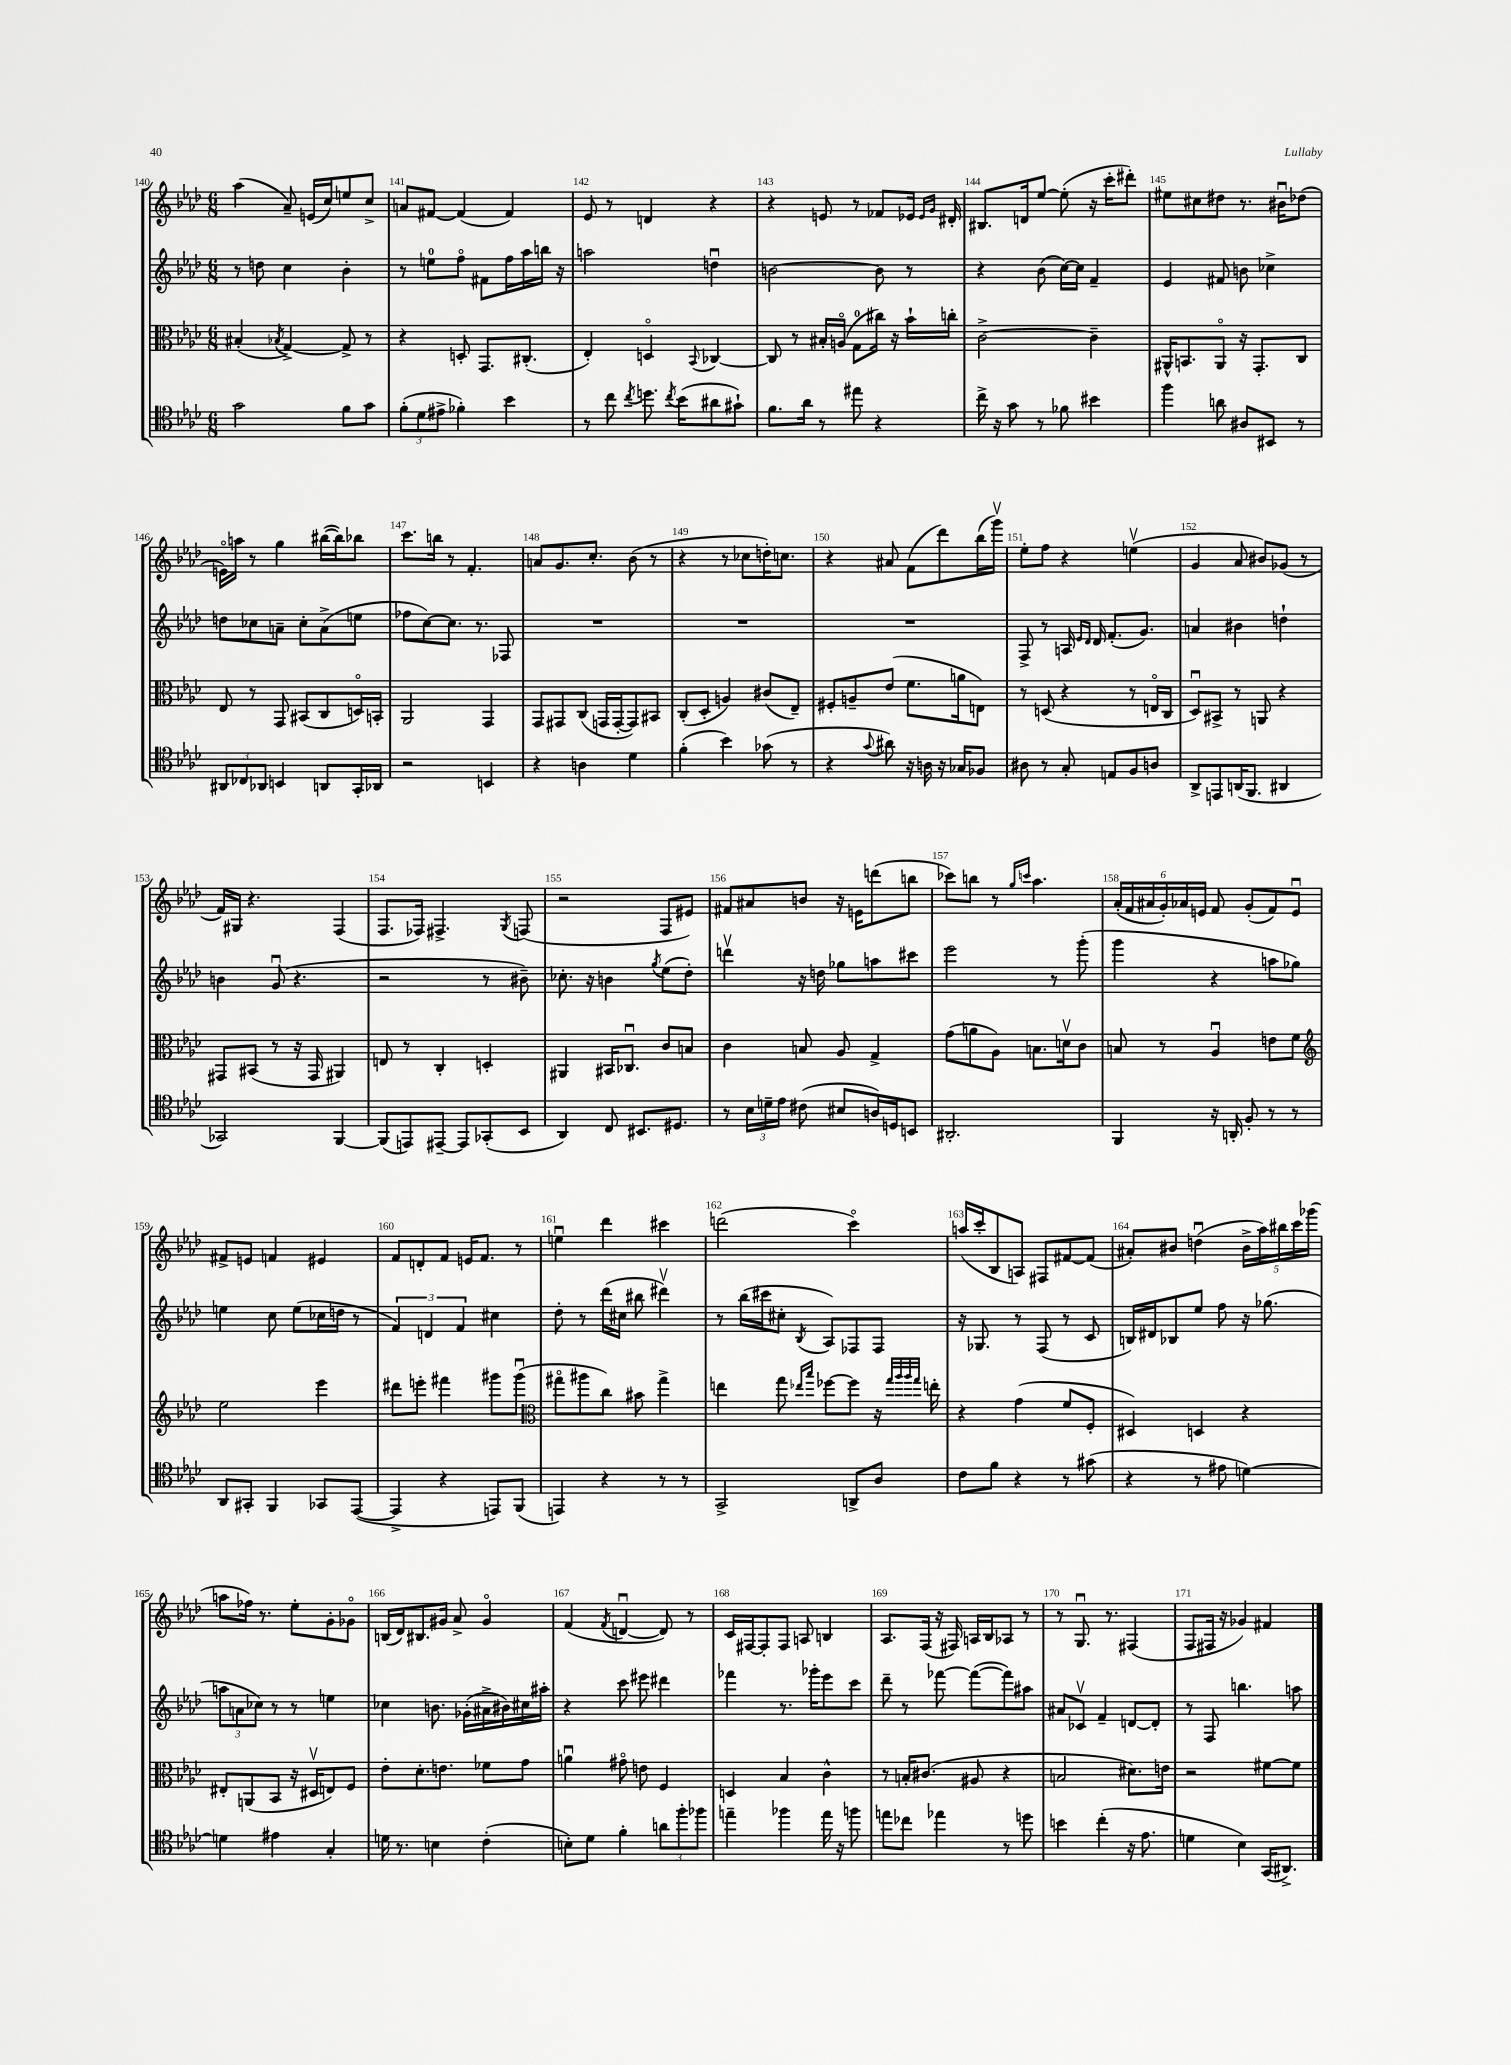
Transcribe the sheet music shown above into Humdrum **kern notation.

**kern	**kern	**kern	**kern
*staff4	*staff3	*staff2	*staff1
*clefC4	*clefC3	*clefG2	*clefG2
*k[b-e-a-d-]	*k[b-e-a-d-]	*k[b-e-a-d-]	*k[b-e-a-d-]
*M6/8	*M6/8	*M6/8	*M6/8
2g	(4B#'	8r	(4aa-
.	.	8dd	.
.	8qB-	.	.
.	[4G^)	4cc	8a-~)
.	.	.	(16e
.	.	.	16cc)
8f	8G^]	4b-'	8ee
8g	8r	.	8cc^
=	=	=	=
(12f'	4r	8r	8a
12d-	.	.	.
.	.	8ee	[8f#
12e#^	.	.	.
4f-')	8D'	8ffo	(4f#]
.	8.GG	8f#	.
4b-	.	16ff	4f#)
.	(8.C#'	16aa-	.
.	.	16bb	.
.	.	16r	.
=	=	=	=
8r	4E-')	2aa	8e-
8cc	.	.	8r
8qcc	.	.	.
8.dd	4Do	.	4d
8qcc	.	.	.
(16b-	.	.	.
.	8qqBB-	.	.
8a#	[4C-	4ddu	4r
8g#`)	.	.	.
=	=	=	=
8.f	8C-]	[2b	4r
.	8r	.	.
16a-	.	.	.
8r	16B#'	.	8e
.	(16Ao	.	.
8ee#	8G	.	8r
4r	16cc#)	8b]	8f-
.	16r	.	.
.	16b-`	8r	16e-
.	.	.	16qqe-
.	.	.	16qqg
.	16cc'	.	16d#'
=	=	=	=
16cc^	[2c^	4r	8.B#
16r	.	.	.
8g	.	.	.
.	.	.	16d
8r	.	(8b-	[8ee-
8f-	.	[16cc)	(8ee-']
.	.	16cc]	.
4b#	4c~]	4f~	16r
.	.	.	16ccc'
.	.	.	8ddd#')
=	=	=	=
4ff	16AA#^^	4e-	8ee#
.	8.BB	.	.
.	.	.	8cc#
8a	8AA#o	8f#	8dd#
8A#	16r	8b	8.r
.	8.GG'	.	.
8BB#	.	4cc-^	.
.	.	.	16b#u
8r	8C	.	(8dd-
=	=	=	=
12AA#	8E-	8dd	16eo)
.	.	.	16aa
12C-	.	.	.
.	8r	8cc-	8r
12AA-	.	.	.
4BB	8GG	8a~	4gg
.	(8BB#	8cc-'	.
8AA	8C	(8a^	([16bb#
.	.	.	16bb#])
16GG'	16Do)	8ee	8bb-
16AA-	16BB'	.	.
=	=	=	=
2r	2AA-	8ff-	8.ccc
.	.	[8cc)	.
.	.	.	16bb
.	.	8.cc]	8r
.	.	.	4.f'
.	.	8.r	.
4BB	4GG	.	.
.	.	8F-	.
=	=	=	=
4r	8GG	2.r	8a
.	8GG#	.	8.g
4A	(8C	.	.
.	.	.	8.cc'
.	16GG	.	.
.	[16GG'	.	.
4d-	8GG])	.	(8b-
.	8BB#	.	8r
=	=	=	=
(4f'	(8C'	2.r	4r
.	8D-'	.	.
4b-)	4A)	.	8r
.	.	.	8cc-
(8g-	(8c#	.	16dd')
.	.	.	8.cc
8r	8E-~)	.	.
=	=	=	=
4r	8F#'	2.r	4r
.	8A~	.	.
8qqg	.	.	.
8a#)	(8e-	.	8a#
16r	8.f	.	(8f
16A	.	.	.
16r	.	.	8ddd-)
16G-	16a	.	.
8F-	8E)	.	(16bb-
.	.	.	16gggv)
=	=	=	=
8A#	8r	8F^	8ee-'
8r	(8D	8r	8ff
8G'	4r	16A	4r
.	.	16qqe-	.
.	.	16qqd-	.
.	.	16d-	.
8E	.	(8.f'	.
8F	8r	.	(4eev
.	.	8.g)	.
8A	16Eo	.	.
.	16C	.	.
=	=	=	=
8AA-^	8D-u)	4a	4g
8EE	8BB#^	.	.
(16AA	8r	4b#	8a-
8.FF	.	.	.
.	8AA	.	8b#)
4AA#	4r	4dd`	(8g-
.	.	.	8r
=	=	=	=
2GG-)	8GG#	4b	16f)
.	.	.	16G#
.	(8BB#	.	4.r
.	8r	(8gu	.
.	16r	4.r	.
.	16GG#	.	.
[4FF	4AA#)	.	(4F
=	=	=	=
(8FF]	8E	2r	8.F
8EE)	8r	.	.
.	.	.	16F-)
[8EE#~	4C'	.	4.F#^
8EE#]	.	.	.
(8GG-'	4D'	8r	.
.	.	.	8qG
8BB-	.	8b#~)	(8F
=	=	=	=
4AA-)	4AA#	8.cc-'	2r
.	.	16r	.
8C	16BB#	4b	.
.	8.C-u	.	.
8.BB#	.	.	.
.	.	8qgg	.
.	8c	(8ee-	8F
8.D#	.	.	.
.	8B	8dd-')	8e#)
=	=	=	=
8r	4c	4dddv	8f#
24B-	.	.	8a#
24d~	.	.	.
24e-	.	.	.
(8c#	8B	16r	8b
.	.	16dd	.
8B#	8A-	8gg-	16r
.	.	.	16e
16A)	4G^	8aa	(8ddd
16D	.	.	.
8BB	.	8ccc#	8bb
=	=	=	=
2.AA#'	(8g	2eee-	8ccc-)
.	8a	.	8bb
.	8A-)	.	8r
.	.	.	16qqgg
.	.	.	16qqccc
.	8.B	.	4.aa-
.	.	8r	.
.	16dv	.	.
.	8c	(8ggg'	.
=	=	=	=
4FF	8B	4ggg	(24a-'
.	.	.	24f
.	.	.	24a#
.	8r	.	24g')
.	.	.	24a-
.	.	.	24e
16r	4A-u	4r	8f
16AA'	.	.	.
8F'	.	.	(8g'
8r	8e	8aa	8f)
8r	8f	8gg-)	8eu
=	=	=	=
*	*clefG2	*	*
8AA-	2ee-	4ee	8f#^
8GG#'	.	.	8e
4FF	.	8cc	4f
.	.	(8ee	.
8GG-	4eee-	16cc-	4e#
.	.	16dd	.
([8EE-	.	8r	.
=	=	=	=
4EE-^]	8ddd#	6f)	8f
.	8eee'	.	8d'
.	.	6d	.
4r	4fff#	.	8f
.	.	6f	.
.	.	.	16e
.	.	.	8.f
8EE)	8ggg#	4cc#	.
(8FF	(8ggg#u	.	8r
=	=	=	=
*	*clefC3	*	*
4EE)	8gg#o	8dd-'	4eeu
.	8aa#	8r	.
4r	8cc)	(16ddd-	4ddd-
.	.	16cc#	.
.	8b#	8bb#	.
8r	4gg#^	4ddd#v)	4ccc#
8r	.	.	.
=	=	=	=
2GG^	4ee	8r	(2ddd
.	.	(16bb-	.
.	.	16ccc#	.
.	8gg	8cc#'	.
.	16qqee-	.	.
.	16qqbb-	8qB-	.
.	[8ff-	8A-)	.
8AA^	8ff-]	8F-	4ccco)
8A-	16r	8F-	.
.	32qqgg	.	.
.	32qqaa-	.	.
.	32qqaa-	.	.
.	32qqgg	.	.
.	16ee'	.	.
=	=	=	=
8c	4r	16r	(16aa
.	.	8.G-	16ccc'
8f	.	.	8B-
4r	(4g	8r	8A)
.	.	(8F	8F#
8r	8f	8r	[8f#
(8g#	8F'	8c	(8f#]
=	=	=	=
4r	4D#)	16B)	8a#')
.	.	16d#	.
.	.	8B-	8b#
8r	4D	8ee-	(4ddu
8e#	.	8ff	.
[4d)	4r	16r	20b#^
.	.	.	20aa-)
.	.	(8.gg-	.
.	.	.	20bb#
.	.	.	20ccc
.	.	.	(20ggg-
=	=	=	=
4d]	8E#'	12aa	8aa
.	.	12a	.
.	(8AA	.	16ff-)
.	.	12cc-)	.
.	.	.	8.r
4e#	8BB-	8r	.
.	16r	8r	8ee-'
.	16D#v	.	.
4G'	8E)	4ee	8g'
.	8F	.	8g-o
=	=	=	=
16d	8e-'	4cc-	(16B
8.r	.	.	16d-)
.	8.d-'	.	8.B#
4B	.	8.b	.
.	8.e	.	16g#
.	.	.	8a-^
.	.	(16g-'	.
(4c'	8f-	16a#^	4g#o
.	.	16b#)	.
.	8g	16cc#	.
.	.	16aa#'	.
=	=	=	=
8B')	4au	4r	(4f
8d-	.	.	.
.	.	.	8qf
4f'	8g#o	8ccc	[4du
.	8e	8eee#	.
12a	4F	4ddd#	8d])
12ff'	.	.	.
.	.	.	8r
12ff-	.	.	.
=	=	=	=
4ee~	4D	4fff-	16c
.	.	.	[16F#
.	.	.	8F#']
4ff-	4B-	8.r	8F#
.	.	.	8A
.	.	16ggg-'	.
16ee	4c^^	8eee-	4B
16r	.	.	.
8ff	.	8ccc	.
=	=	=	=
8ee	8r	8ddd-~	8.A-
8cc-	16B'	8r	.
.	(8.c#	.	(16F
4ee-	.	[8fff-	16r
.	.	.	16F#)
.	8A#	(8fff-_	16A
.	.	.	16B-
8r	4r	8fff-])	8A-
8dd	.	8aa#	8r
=	=	=	=
4b	2B	8a#	8r
.	.	8c-v	8.Gu
(4cc'	.	4f~	.
.	.	.	8.r
16r	8.d#)	[8d	(4F#
8.e-	.	.	.
.	.	8d']	.
.	16e	.	.
=	=	=	=
4d	2r	8r	8F
.	.	8F	16F#
.	.	.	16r
4B-)	.	4.bb	4g-)
(16GG	[8f#	.	4f#
8.AA#^)	.	.	.
.	8f#]	8aa	.
==	==	==	==
*-	*-	*-	*-
